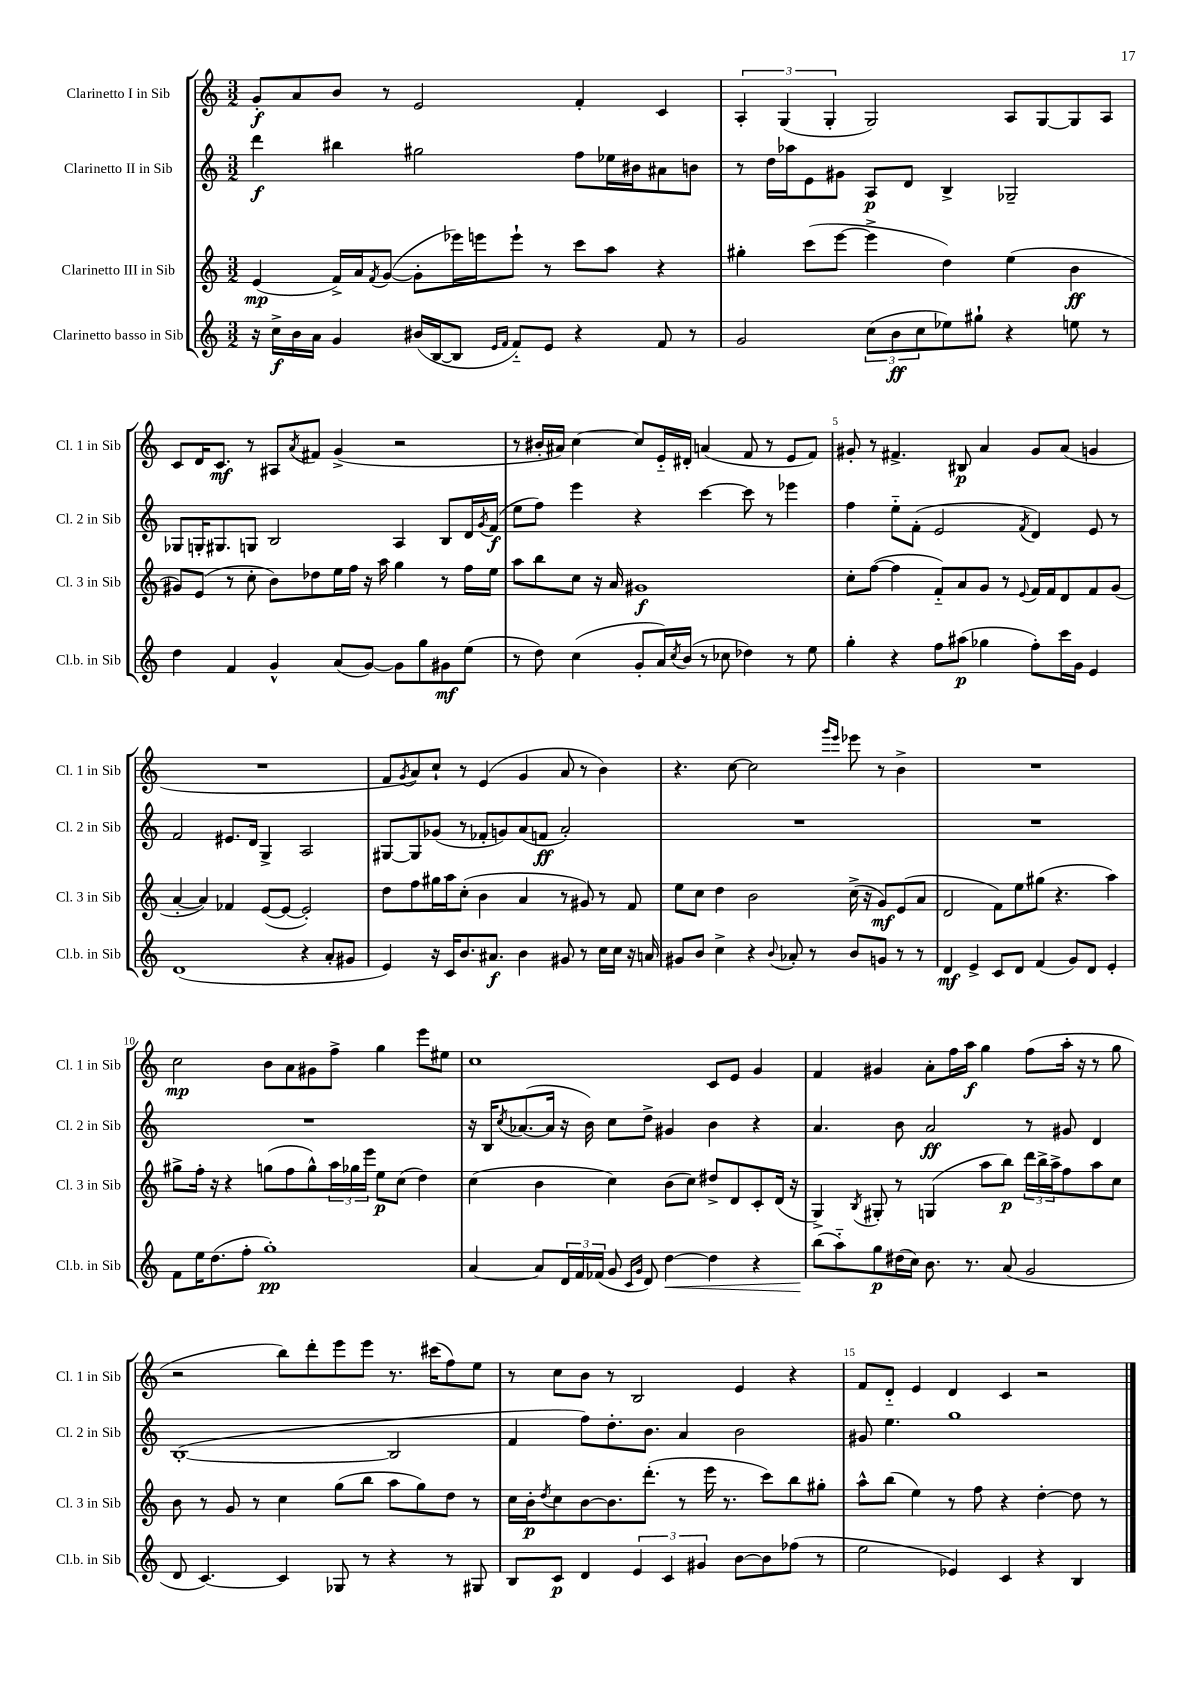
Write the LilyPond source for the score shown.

<<
\new StaffGroup <<
\new Staff = "s0" \with { instrumentName = "Clarinetto I in Sib" shortInstrumentName = "Cl. 1 in Sib" } {
    \clef treble \key c \major \numericTimeSignature \time 3/2
    g'8-.\f a'8 b'8 r8 e'2 f'4-. c'4 |
    \tuplet 3/2 { a4-. g4( g4-. } g2) a8 g8~ g8 a8 |
    c'8 d'16 c'8.\mf r8 ais8 \acciaccatura { a'8 } fis'8 g'4->( r2 |
    r8 bis'16-. ais'16) c''4~ c''8 e'16-_ dis'16-. a'4( f'8 r8 e'8 f'8) |
    gis'8-. r8 fis'4.-> bis8\p a'4 gis'8 a'8( g'4 |
    R1. |
    f'8 \acciaccatura { g'8 } a'8) c''8-! r8 e'4( g'4 a'8 r8 b'4) |
    r4. c''8~ c''2 \grace { g'''16 e'''16 } ees'''8 r8 b'4-> |
    R1. |
    c''2\mp b'8 a'8 gis'8 f''8-> g''4 e'''8 eis''8 |
    c''1 c'8 e'8 g'4 |
    f'4 gis'4 a'8-. f''16 a''16\f g''4 f''8( a''16-. r16 r8 g''8 |
    r2 b''8) d'''8-. e'''8 e'''8 r8. cis'''16( f''8) e''8 |
    r8 c''8 b'8 r8 b2 e'4 r4 |
    f'8 d'8-_ e'4 d'4 c'4 r2 \bar "|." |
}
\new Staff = "s1" \with { instrumentName = "Clarinetto II in Sib" shortInstrumentName = "Cl. 2 in Sib" } {
    \clef treble \key c \major \numericTimeSignature \time 3/2
    d'''4\f bis''4 gis''2 f''8 ees''16 bis'16 ais'8 b'8 |
    r8 d''16 aes''16 e'8 gis'8 a8\p d'8 b4-> ges2-- |
    ges8 g16-. gis8. g8 b2 a4 b8 d'16 \acciaccatura { g'8 } f'16\f( |
    e''8 f''8) e'''4 r4 c'''4~ c'''8 r8 ees'''4 |
    f''4 e''8-_ f'8-.( e'2 \acciaccatura { f'8 } d'4) e'8 r8 |
    f'2 eis'8. d'16 g4-> a2 |
    gis8~ gis8 ges'8( r8 fes'8-. g'8) a'8( f'8\ff a'2-.) |
    R1. |
    R1. |
    R1. |
    r16 b16 \acciaccatura { c''8 } aes'8.~( aes'16 r16 b'16) c''8 d''8-> gis'4 b'4 r4 |
    a'4. b'8 a'2\ff r8 gis'8 d'4 |
    b1~-.( b2 |
    f'4 f''8) d''8.-. b'8. a'4 b'2 |
    gis'8 e''4. g''1 \bar "|." |
}
\new Staff = "s2" \with { instrumentName = "Clarinetto III in Sib" shortInstrumentName = "Cl. 3 in Sib" } {
    \clef treble \key c \major \numericTimeSignature \time 3/2
    e'4\mp( f'16->) a'16 \acciaccatura { f'8 } g'8~( g'8-. ees'''16) e'''16 e'''8-! r8 c'''8 a''8 r4 |
    gis''4-. c'''8( e'''8~ e'''4-> d''4) e''4( b'4\ff |
    gis'8) e'8( r8 c''8-. b'8) des''8 e''16 f''16 r16 a''16 g''4 r8 f''16 e''16 |
    a''8 b''8 c''8 r16 a'16 gis'1\f |
    c''8-. f''8~( f''4 f'8-_) a'8 g'8 r8 \appoggiatura { e'8 } f'16 f'16 d'8 f'8 g'8( |
    a'4~-. a'4) fes'4 e'8~( e'8~ e'2-.) |
    d''8 f''8 gis''16 a''16 c''8-.( b'4 a'4 r8 gis'8) r8 f'8 |
    e''8 c''8 d''4 b'2 c''16->( r16 g'8\mf) e'8( a'8 |
    d'2 f'8) e''8 gis''8( r4. a''4) |
    gis''8-> f''16-. r16 r4 g''8( f''8 g''8-^) \tuplet 3/2 { a''16 ges''16 e'''16 } e''8\p c''8( d''4) |
    c''4( b'4 c''4) b'8( c''8) dis''8-> d'8 c'8-. d'16( r16 |
    g4->) \acciaccatura { b8 } gis8-. r8 g4( a''8 b''8\p) \tuplet 3/2 { d'''16 b''16-> a''16-> } f''8 a''8 c''8 |
    b'8 r8 g'8 r8 c''4 g''8( b''8 a''8 g''8) d''8 r8 |
    c''16 b'16-.\p \acciaccatura { d''8 } c''8 b'8~ b'8. d'''8.-.( r8 e'''16 r8. c'''8) b''8 gis''8-. |
    a''8-^ b''8( e''4) r8 f''8 r4 d''4~-. d''8 r8 \bar "|." |
}
\new Staff = "s3" \with { instrumentName = "Clarinetto basso in Sib" shortInstrumentName = "Cl.b. in Sib" } {
    \clef treble \key c \major \numericTimeSignature \time 3/2
    r16 c''16->\f b'16 a'16 g'4 bis'16( b16~ b8 \grace { e'16 f'16 } f'8-_) e'8 r4 f'8 r8 |
    g'2 \tuplet 3/2 { c''8( b'8\ff c''8 } ees''8) gis''8-! r4 e''8 r8 |
    d''4 f'4 g'4-^ a'8( g'8~) g'8 g''8 gis'8\mf e''8( |
    r8 d''8) c''4( g'8-. a'16) \acciaccatura { c''8 } b'16( r8 ces''8 des''4) r8 e''8 |
    g''4-. r4 f''8 ais''8\p( ges''4 f''8-.) c'''16 g'16 e'4 |
    d'1( r4 a'8-. gis'8 |
    e'4) r16 c'16 b'8. ais'8.\f b'4 gis'8 r8 c''16 c''16 r16 a'16 |
    gis'8 b'8 c''4-> r4 \appoggiatura { b'8 } aes'8-. r8 b'8 g'8 r8 r8 |
    d'4\mf e'4-> c'8 d'8 f'4( g'8) d'8 e'4-. |
    f'8 e''16 d''8.( f''8-. g''1-.\pp) |
    a'4~ a'8 \tuplet 3/2 { d'16 f'16 fes'16( } g'8 \grace { c'16 g'16 } d'8) d''4~\< d''4 r4 |
    b''8\!( a''8-_) g''8\p dis''16( c''16) b'8. r8. a'8( g'2 |
    d'8 c'4.~) c'4 ges8 r8 r4 r8 gis8 |
    b8 c'8\p d'4 \tuplet 3/2 { e'4 c'4 gis'4 } b'8~ b'8 fes''8( r8 |
    e''2 ees'4) c'4 r4 b4 \bar "|." |
}
>>
>>
\layout { \context { \Score \override BarNumber.break-visibility = ##(#f #t #t) barNumberVisibility = #(every-nth-bar-number-visible 5) } }
